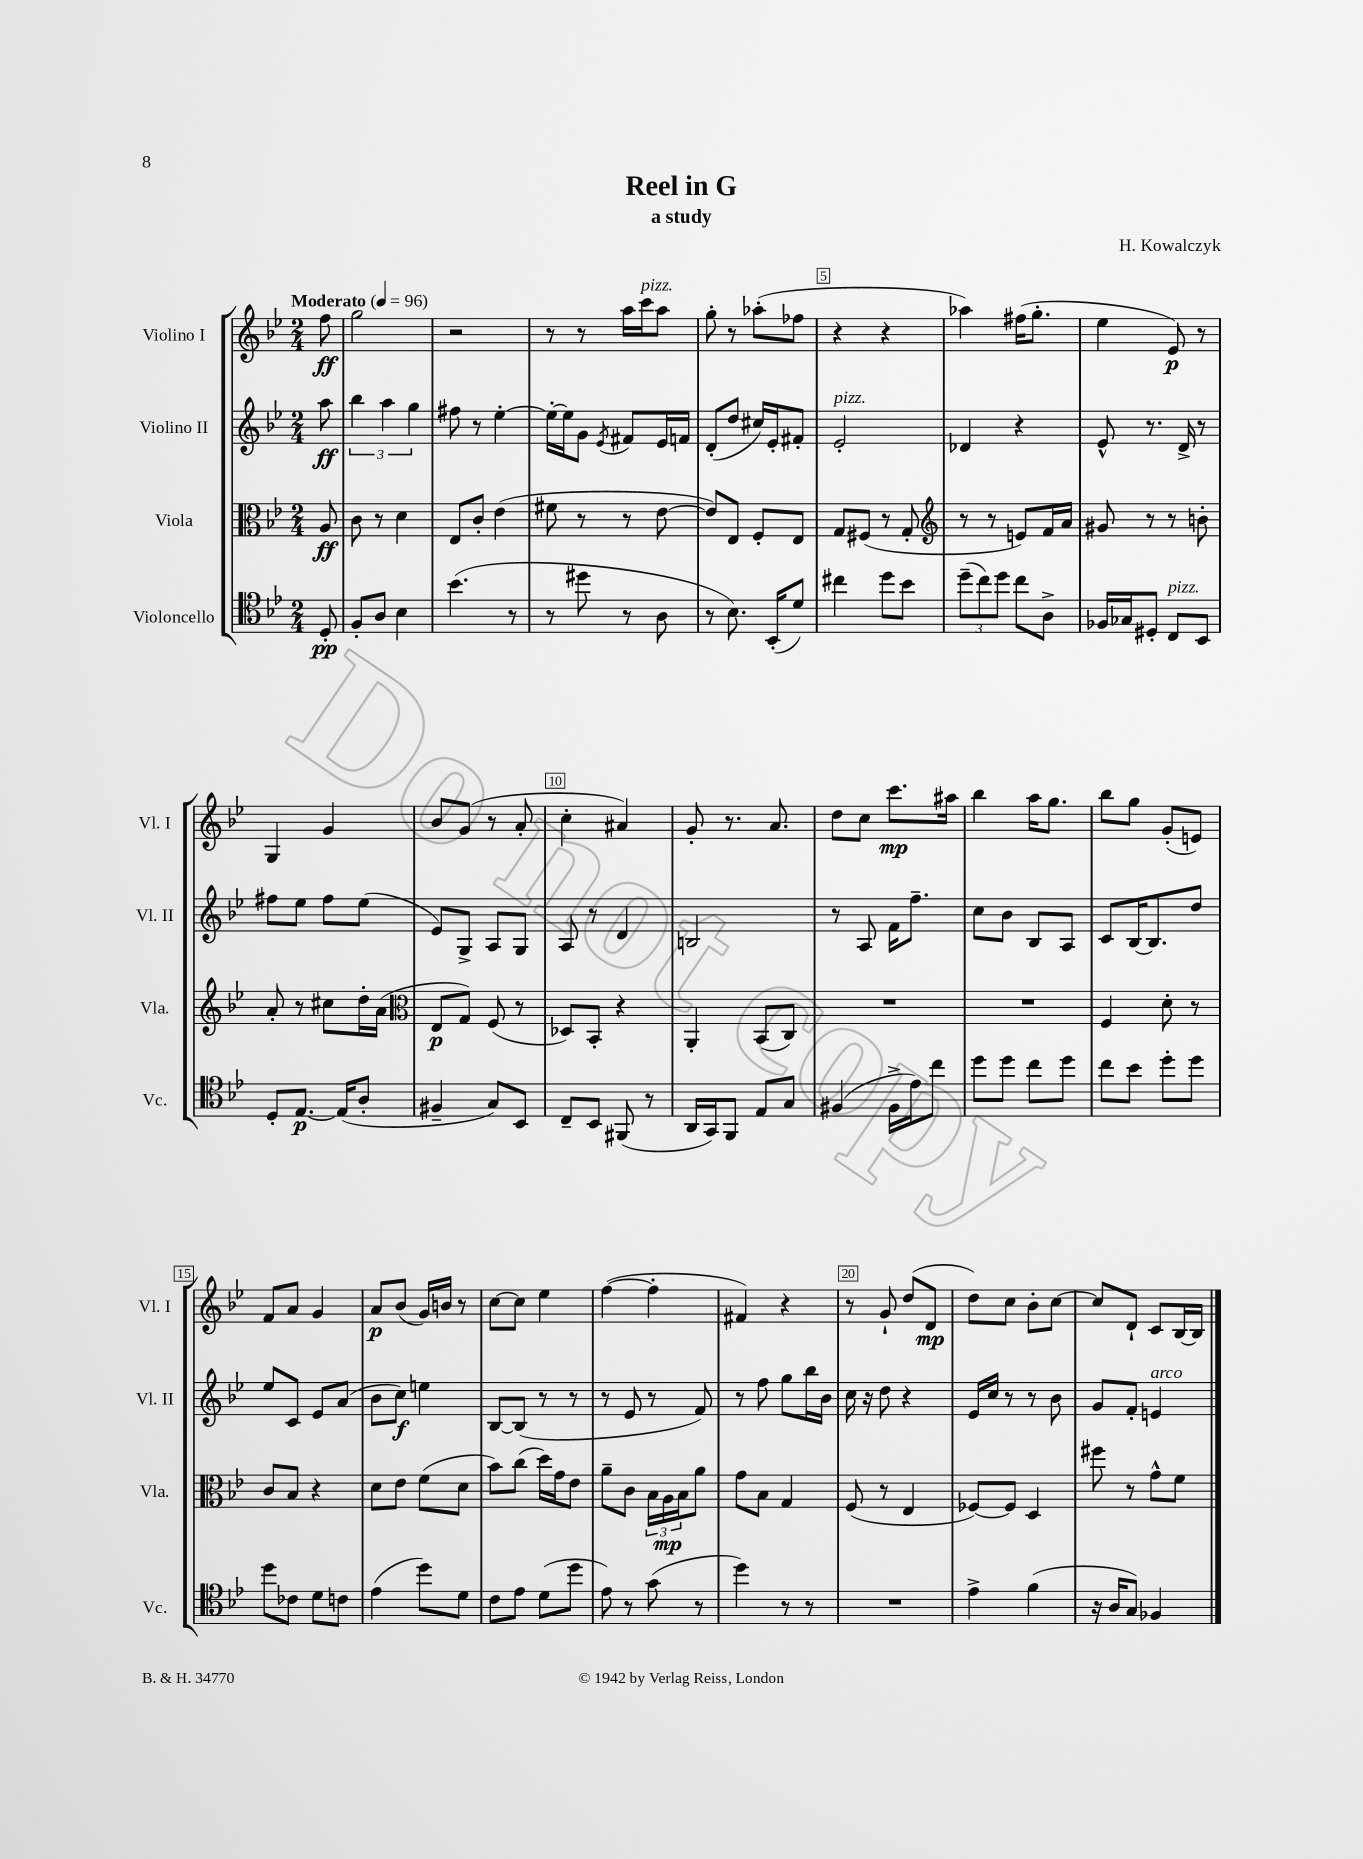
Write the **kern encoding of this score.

**kern	**dynam	**kern	**dynam	**kern	**dynam	**kern	**dynam
*part4	*part4	*part3	*part3	*part2	*part2	*part1	*part1
*staff4	*staff4	*staff3	*staff3	*staff2	*staff2	*staff1	*staff1
*I"Violoncello	*	*I"Viola	*	*I"Violino II	*	*I"Violino I	*
*I'Vc.	*	*I'Vla.	*	*I'Vl. II	*	*I'Vl. I	*
*clefC4	*	*clefC3	*	*clefG2	*	*clefG2	*
*k[b-e-]	*	*k[b-e-]	*	*k[b-e-]	*	*k[b-e-]	*
*M2/4	*	*M2/4	*	*M2/4	*	*M2/4	*
*MM96	*	*MM96	*	*MM96	*	*MM96	*
=	=	=	=	=	=	=	=
!	!	!	!	!	!	!LO:TX:a:B:t=Moderato	!
8D'/	pp	8A/	ff	8aa\	ff	8ff\	ff
=1	=1	=1	=1	=1	=1	=1	=1
8F'/L	.	8c\	.	6bb-\	.	2gg\	.
8A/J	.	8r	.	.	.	.	.
.	.	.	.	6aa\	.	.	.
4B-\	.	4d\	.	.	.	.	.
.	.	.	.	6gg\	.	.	.
=2	=2	=2	=2	=2	=2	=2	=2
(4.b-\	.	8E-/L	.	8ff#X\	.	2r	.
.	.	8c'/J	.	8r	.	.	.
.	.	(4e-\	.	[4ee-'\	.	.	.
8r	.	.	.	.	.	.	.
=3	=3	=3	=3	=3	=3	=3	=3
8r	.	8f#X\	.	16ee-'\LL_	.	8r	.
.	.	.	.	16ee-\J]	.	.	.
8dd#X\	.	8r	.	8g\J	.	8r	.
.	.	.	.	8qe-/	.	.	.
8r	.	8r	.	8f#X/L	.	16aa\LL	.
!	!	!	!	!	!	!LO:TX:a:i:t=pizz.	!
.	.	.	.	.	.	16ccc\J	.
8A\	.	[8e-\	.	16e-/L	.	8aa\J	.
.	.	.	.	16fn/JJ	.	.	.
=4	=4	=4	=4	=4	=4	=4	=4
8r	.	8e-/L])	.	(8d'/L	.	8gg'\	.
8.B-\)	.	8E-/J	.	8dd/J	.	8r	.
.	.	8F'/L	.	16cc#X/LL)	.	(8aa-X'\L	.
(16BB-'/KL	.	.	.	16e-'/J	.	.	.
8d/J)	.	8E-/J	.	8f#X'/J	.	8ff-X\J	.
=5	=5	=5	=5	=5	=5	=5	=5
!	!	!	!	!LO:TX:a:i:t=pizz.	!	!	!
4cc#X\	.	8G/L	.	2e-'/	.	4r	.
.	.	(8F#X/J	.	.	.	.	.
8dd\L	.	8r	.	.	.	4r	.
8b-\J	.	8G'/	.	.	.	.	.
=6	=6	=6	=6	=6	=6	=6	=6
*	*	*clefG2	*	*	*	*	*
(12dd~\L	.	8r	.	4d-X/	.	4aa-X\)	.
12cc\)	.	.	.	.	.	.	.
.	.	8r	.	.	.	.	.
12dd\J	.	.	.	.	.	.	.
8cc\L	.	8en/L)	.	4r	.	(16ff#X\KL	.
.	.	.	.	.	.	8.gg'\J	.
8A^\J	.	16f/L	.	.	.	.	.
.	.	16a/JJ	.	.	.	.	.
=7	=7	=7	=7	=7	=7	=7	=7
16F-X/LL	.	8g#X/	.	8e-^^/	.	4ee-\	.
16G-X/J	.	.	.	.	.	.	.
8D#X'/J	.	8r	.	8.r	.	.	.
!LO:TX:a:i:t=pizz.	!	!	!	!	!	!	!
8C/L	.	8r	.	.	.	8e-/)	p
.	.	.	.	16d^/	.	.	.
8BB-/J	.	8bn'\	.	8r	.	8r	.
!!LO:LB:g=z
=8	=8	=8	=8	=8	=8	=8	=8
8D'/L	.	8a'/	.	8ff#X\L	.	4G/	.
[8.E-/J	p	8r	.	8ee-\J	.	.	.
.	.	8cc#X\L	.	8ff#\L	.	4g/	.
(16E-/KL]	.	.	.	.	.	.	.
8A'/J	.	16dd'\L	.	(8ee-\J	.	.	.
.	.	(16a\JJ	.	.	.	.	.
=9	=9	=9	=9	=9	=9	=9	=9
*	*	*clefC3	*	*	*	*	*
4F#X~/	.	8E-/L	p	8e-/L)	.	8b-/L	.
.	.	8G/J)	.	8G^/J	.	(8g/J	.
8G/L)	.	(8F/	.	8A/L	.	8r	.
8BB-/J	.	8r	.	8G/J	.	8a'/	.
=10	=10	=10	=10	=10	=10	=10	=10
8C~/L	.	8D-X/L)	.	8A/	.	4cc'\	.
8BB-/J	.	8BB-'/J	.	8r	.	.	.
(8FF#X/	.	4r	.	4d/	.	4a#X/)	.
8r	.	.	.	.	.	.	.
=11	=11	=11	=11	=11	=11	=11	=11
16AA/LL	.	4AA'/	.	2Bn/	.	8g'/	.
16GG/J)	.	.	.	.	.	.	.
8FF/J	.	.	.	.	.	8.r	.
8E-/L	.	(8BB-/L	.	.	.	.	.
.	.	.	.	.	.	8.a/	.
8G/J	.	8C/J)	.	.	.	.	.
=12	=12	=12	=12	=12	=12	=12	=12
(4F#X/	.	2r	.	8r	.	8dd\L	.
.	.	.	.	8A/	.	8cc\J	.
16F#^\LL	.	.	.	16f\KL	.	8.ccc\L	mp
16e-\J)	.	.	.	8.ff~\J	.	.	.
8cc\J	.	.	.	.	.	.	.
.	.	.	.	.	.	16aa#X\Jk	.
=13	=13	=13	=13	=13	=13	=13	=13
8dd\L	.	2r	.	8cc\L	.	4bb-\	.
8dd\J	.	.	.	8b-\J	.	.	.
8cc\L	.	.	.	8B-/L	.	16aa\KL	.
.	.	.	.	.	.	8.gg\J	.
8dd\J	.	.	.	8A/J	.	.	.
=14	=14	=14	=14	=14	=14	=14	=14
8cc\L	.	4F/	.	8c/L	.	8bb-\L	.
8b-\J	.	.	.	[16B-/K	.	8gg\J	.
.	.	.	.	8.B-/]	.	.	.
8dd'\L	.	8d'\	.	.	.	(8g'/L	.
8dd\J	.	8r	.	8dd/J	.	8en/J)	.
!!LO:LB:g=z
=15	=15	=15	=15	=15	=15	=15	=15
8dd\L	.	8c/L	.	8ee-/L	.	8f/L	.
8c-X\J	.	8B-/J	.	8c/J	.	8a/J	.
8d\L	.	4r	.	8e-/L	.	4g/	.
8cn\J	.	.	.	(8a/J	.	.	.
=16	=16	=16	=16	=16	=16	=16	=16
(4e-\	.	8d\L	.	8b-\L	.	8a/L	p
.	.	8e-\J	.	8cc\J)	f	(8b-/J	.
8dd\L)	.	(8f\L	.	4een\	.	16g/LL)	.
.	.	.	.	.	.	16bn/JJ	.
8d\J	.	8d\J	.	.	.	8r	.
=17	=17	=17	=17	=17	=17	=17	=17
8c\L	.	8b-\L)	.	[8B-/L	.	[8cc\L	.
8e-\J	.	(8cc\J	.	(8B-/J]	.	8cc\J]	.
(8d\L	.	16dd\LL)	.	8r	.	4ee-\	.
.	.	16g\J	.	.	.	.	.
8dd\J	.	8e-\J	.	8r	.	.	.
=18	=18	=18	=18	=18	=18	=18	=18
8e-\)	.	8a~\L	.	8r	.	([4ff\	.
8r	.	8c\J	.	8e-/	.	.	.
(8g\	.	24B-\LL	.	8r	.	4ff'\]	.
.	.	24A\	mp	.	.	.	.
.	.	24B-\J	.	.	.	.	.
8r	.	8a\J	.	8f/)	.	.	.
=19	=19	=19	=19	=19	=19	=19	=19
4dd\)	.	8g\L	.	8r	.	4f#X/)	.
.	.	8B-\J	.	8ff\	.	.	.
8r	.	4G/	.	8gg\L	.	4r	.
8r	.	.	.	16bb-\L	.	.	.
.	.	.	.	16b-\JJ	.	.	.
=20	=20	=20	=20	=20	=20	=20	=20
2r	.	(8F/	.	16cc\	.	8r	.
.	.	.	.	16r	.	.	.
.	.	8r	.	8dd\	.	8g`/	.
.	.	4E-/	.	4r	.	(8dd/L	.
.	.	.	.	.	.	8d/J	mp
=21	=21	=21	=21	=21	=21	=21	=21
4e-^\	.	[8F-X/L)	.	16e-/LL	.	8dd\L)	.
.	.	.	.	16cc/JJ	.	.	.
.	.	8F-/J]	.	8r	.	8cc\J	.
(4f\	.	4D/	.	8r	.	8b-'\L	.
.	.	.	.	8b-\	.	[8cc\J	.
=22	=22	=22	=22	=22	=22	=22	=22
16r	.	8ff#X\	.	8g/L	.	8cc/L]	.
16A/KL	.	.	.	.	.	.	.
8G/J)	.	8r	.	8f'/J	.	8d`/J	.
!	!	!	!	!LO:TX:a:i:t=arco	!	!	!
4F-X/	.	8g^^\L	.	4en/	.	8c/L	.
.	.	8f\J	.	.	.	[16B-/L	.
.	.	.	.	.	.	16B-/JJ]	.
==	==	==	==	==	==	==	==
*-	*-	*-	*-	*-	*-	*-	*-
